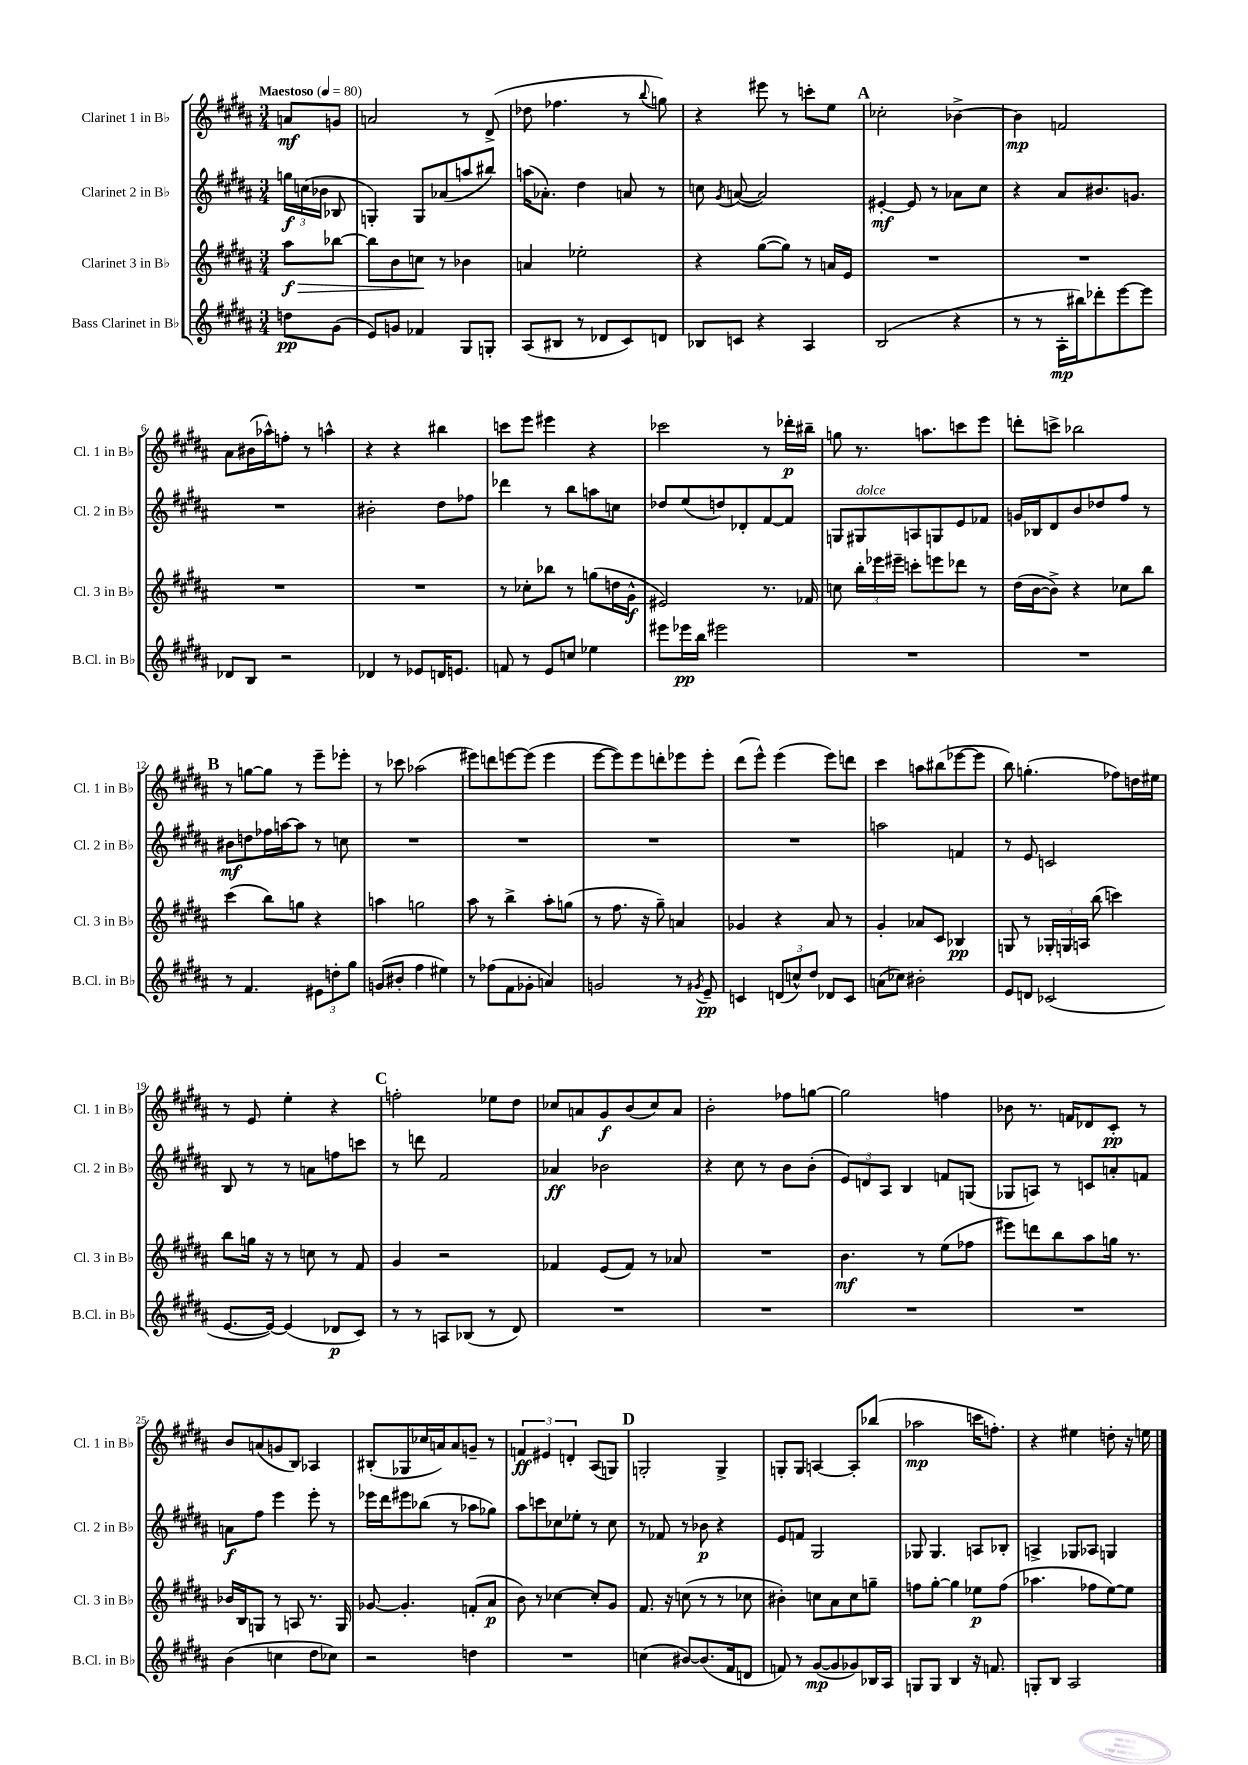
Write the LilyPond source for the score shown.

<<
\new StaffGroup <<
\new Staff = "s0" \with { instrumentName = "Clarinet 1 in Bb" shortInstrumentName = "Cl. 1 in Bb" } {
    \clef treble \key b \major \numericTimeSignature \time 3/4 \partial 4 \tempo "Maestoso" 4 = 80
    \autoBeamOff a'8[\mf g'8] |
    a'2 r8 dis'8->( |
    des''8 fes''4. r8 \appoggiatura { b''8 } g''8) |
    r4 eis'''8 r8 c'''8[-. e''8] |
    \mark \markup { \bold "A" } ces''2-. bes'4~-> |
    bes'4\mp f'2 |
    ais'8[ bis'16( aes''16-^) f''8]-. r8 a''4-^ |
    r4 r4 bis''4 |
    c'''8[ e'''8] eis'''4 r4 |
    ces'''2 r8 des'''16[-.\p bis''16]-- |
    g''8 r8. a''8.[ c'''8 e'''8] |
    d'''8[-. c'''8]-> bes''2 |
    \mark \markup { \bold "B" } r8 g''8[~ g''8] r8 e'''8[-- ees'''8]-. |
    r8 ces'''8 aes''2( |
    eis'''8[) d'''8 e'''8~ e'''8]( e'''4 |
    e'''8[~ e'''8) e'''8 d'''8-. ees'''8 ees'''8]-. |
    dis'''8[( e'''8]-^) e'''4( e'''8[) d'''8] |
    cis'''4 a''8[ bis''8( ees'''8~ ees'''8] |
    b''8) g''4.-.( fes''8[) d''16 eis''16] |
    r8 e'8 e''4-. r4 |
    \mark \markup { \bold "C" } f''2-. ees''8[ dis''8] |
    ces''8[ a'8 gis'8\f b'8( ces''8) a'8] |
    b'2-. fes''8[ g''8]~ |
    g''2 f''4 |
    bes'8 r8. f'16[ des'8 cis'8]-.\pp r8 |
    b'8[ a'8( g'8 b8]) aes4 |
    bis8[-.( ges8 ces''16 a'16) a'8 g'8]-- r8 |
    \tuplet 3/2 { f'4\ff eis'4 d'4-. } ais8[( g8]) |
    \mark \markup { \bold "D" } g2-. g4-> |
    g8[-. g8] a4~ a8[-. bes''8]( |
    aes''2\mp c'''16[ f''8.]-.) |
    r4 eis''4 d''8-. r16 e''16 \bar "|." |
}
\new Staff = "s1" \with { instrumentName = "Clarinet 2 in Bb" shortInstrumentName = "Cl. 2 in Bb" } {
    \clef treble \key b \major \numericTimeSignature \time 3/4 \partial 4
    \autoBeamOff \tuplet 3/2 { g''16[\f c''16( bes'16] } bes8 |
    g4-.) g8[ aes'8( a''8 bis''8]) |
    a''16[( aes'8.]-.) dis''4 a'8 r8 |
    c''8 \acciaccatura { gis'8 } a'8~( a'2) |
    \mark \markup { \bold "A" } eis'4~-.\mf eis'8 r8 aes'8[ cis''8] |
    r4 ais'8[ bis'8. g'8.] |
    R2. |
    bis'2-. dis''8[ fes''8] |
    des'''4 r8 b''8[ a''8 c''8] |
    des''8[ e''8( d''8) des'8-. fis'8~ fis'8] |
    g8[ gis8^\markup { \italic "dolce" } a8 g8 e'8 fes'8] |
    g'16[ bes16 dis'8 b'8 des''8 fis''8] r8 |
    \mark \markup { \bold "B" } bis'8[\mf d''8 fes''16 a''16~ a''8] r8 c''8 |
    R2. |
    R2. |
    R2. |
    R2. |
    a''2 f'4 |
    r8 e'8 c'2 |
    b8 r8 r8 a'8[ f''8 c'''8] |
    \mark \markup { \bold "C" } r8 d'''8 fis'2 |
    aes'4\ff bes'2 |
    r4 cis''8 r8 b'8[ b'8]-.( |
    \tuplet 3/2 { e'8[) d'8 ais8] } b4 f'8[ g8]( |
    ges8[ a8]) r8 c'8[ a'8-. f'8] |
    a'8[\f fis''8] e'''4 e'''8-. r8 |
    ees'''16[ dis'''16 eis'''8 bes''8]( r8 aes''8[ ges''8]) |
    ais''8[ c'''8 ces''8 ees''8]-. r8 ces''8 |
    \mark \markup { \bold "D" } r8 fes'8 r8 bes'8\p r4 |
    e'8[ f'8] gis2 |
    ges8 ges4. a8[ bes8]-. |
    a4-> ges8[ aes8] g4 \bar "|." |
}
\new Staff = "s2" \with { instrumentName = "Clarinet 3 in Bb" shortInstrumentName = "Cl. 3 in Bb" } {
    \clef treble \key b \major \numericTimeSignature \time 3/4 \partial 4
    \autoBeamOff ais''8[\f\> bes''8]~ |
    bes''8[ b'8 c''8]\! r8 bes'4 |
    a'4 ees''2-. |
    r4 gis''8[~( gis''8]) r8 a'16[ e'16] |
    \mark \markup { \bold "A" } R2. |
    R2. |
    R2. |
    R2. |
    r8 ces''8[-. bes''8] r8 g''8[( d''16 gis'16]-^\f |
    eis'2) r8. fes'16 |
    c''8 \tuplet 3/2 { b''16[-. ees'''16 eis'''16]-- } c'''8[-. e'''8 des'''8] r8 |
    dis''16[( b'16~ b'8]->) r4 ces''8[ b''8] |
    \mark \markup { \bold "B" } cis'''4( b''8[) g''8] r4 |
    a''4 g''2 |
    ais''8 r8 b''4-> ais''8[-. g''8]( |
    r8 fis''8. r16 gis''8--) a'4 |
    ges'4 r4 ais'8 r8 |
    gis'4-. aes'8[ cis'8] bes4\pp |
    g8 r8 \tuplet 3/2 { ges16[-. g16 a16] } b''8( c'''4) |
    b''8[ g''16] r16 r8 c''8 r8 fis'8 |
    \mark \markup { \bold "C" } gis'4 r2 |
    fes'4 e'8[( fes'8]) r8 aes'8 |
    R2. |
    b'4.\mf r8 e''8[( fes''8] |
    eis'''8[) d'''8 b''8 ais''8 g''16] r8. |
    bes'16[ b16 g8] r8 a8 r8. g16 |
    ges'8~ ges'4.-. f'8[-.( ais'8]\p |
    b'8) r8 ces''4~ ces''8[-. gis'8] |
    \mark \markup { \bold "D" } fis'8. r16 c''8( r8 r8 ces''8 |
    bis'4-.) c''8[ ais'8 c''8 g''8]-- |
    f''8[ gis''8]~-. gis''4 ees''8[\p f''8]( |
    aes''4. fes''8[ e''8~) e''8] \bar "|." |
}
\new Staff = "s3" \with { instrumentName = "Bass Clarinet in Bb" shortInstrumentName = "B.Cl. in Bb" } {
    \clef treble \key b \major \numericTimeSignature \time 3/4 \partial 4
    \autoBeamOff d''8[\pp gis'8]( |
    e'8[) g'8] fes'4 gis8[ g8]-. |
    ais8[( bis8] r8 des'8[ cis'8) d'8] |
    bes8[ c'8] r4 ais4 |
    \mark \markup { \bold "A" } b2( r4 |
    r8 r8 ais16[-.\mp bis''16) des'''8-. e'''8~ e'''8] |
    des'8[ b8] r2 |
    des'4 r8 ees'8[ d'16 e'8.] |
    f'8 r8 e'8[ c''8] ees''4 |
    eis'''8[ ees'''16\pp b''16] eis'''2 |
    R2. |
    R2. |
    \mark \markup { \bold "B" } r8 fis'4. \tuplet 3/2 { eis'8[ d''8-. gis''8] } |
    g'8[( bis'8]-. fis''4 eis''4) |
    r8 fes''8[( fis'8 ges'8]-. a'4) |
    g'2 r8 \acciaccatura { gis'8 } e'8--\pp |
    c'4 \tuplet 3/2 { d'8[( c''8-^) dis''8] } des'8[ c'8] |
    a'8[( ces''8]) bis'2-. |
    e'8[ d'8] ces'2( |
    e'8.[~ e'16]~) e'4( des'8[\p cis'8]) |
    \mark \markup { \bold "C" } r8 r8 a8[ bes8]( r8 dis'8) |
    R2. |
    R2. |
    R2. |
    R2. |
    b'4( c''4 dis''8[ ces''8]) |
    r2 d''4 |
    R2. |
    \mark \markup { \bold "D" } c''4( bis'8[~) bis'8.( fis'16 d'8] |
    f'8) r8 gis'8[~\mp( gis'8 ges'8) bes16 ais16] |
    g8[ g8] b4 r16 f'8. |
    g8[-. b8] ais2 \bar "|." |
}
>>
>>
